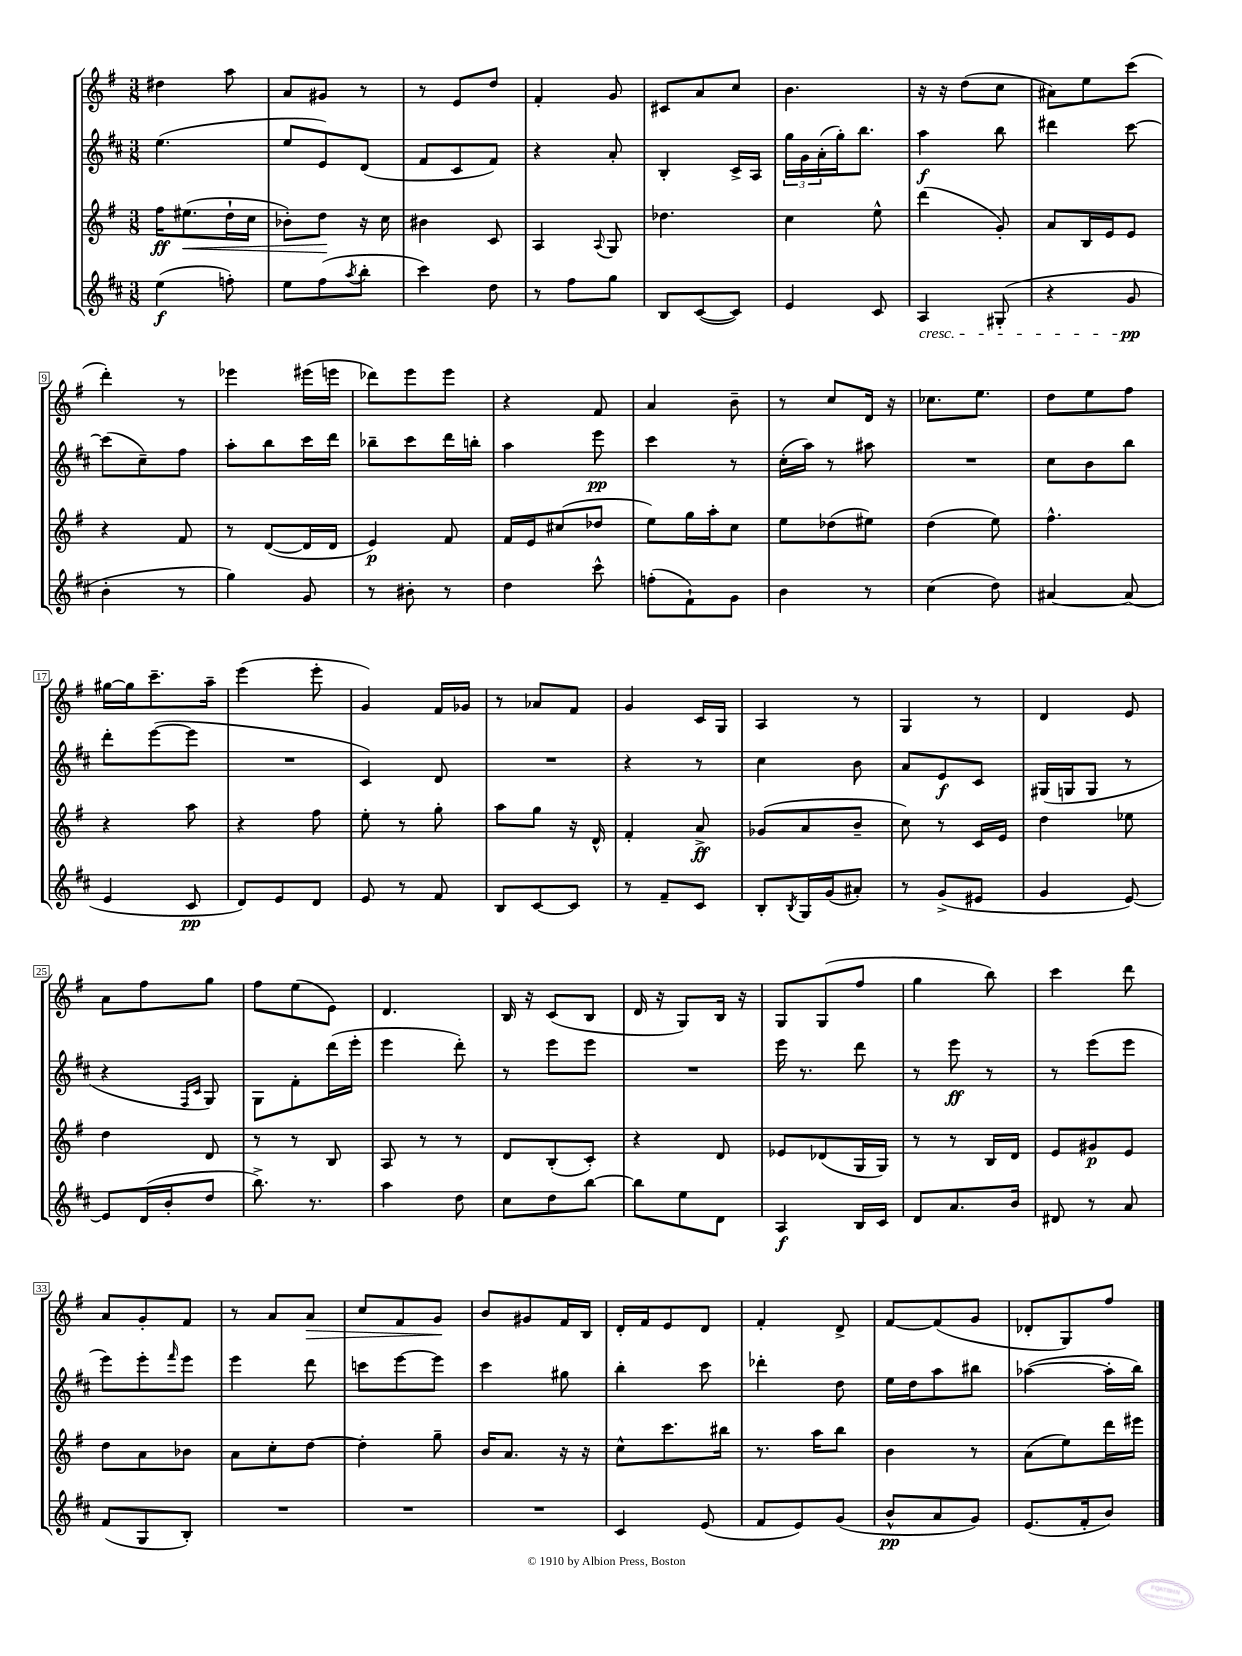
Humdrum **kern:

**kern	**kern	**kern	**kern
*staff4	*staff3	*staff2	*staff1
*clefG2	*clefG2	*clefG2	*clefG2
*k[f#c#]	*k[f#]	*k[f#c#]	*k[f#]
*M3/8	*M3/8	*M3/8	*M3/8
(4ee	16ff#	(4.ee	4dd#
.	(8.ee#	.	.
8ff')	16dd`	.	8aa
.	16cc	.	.
=	=	=	=
8ee	8b-')	8ee	8a
(8ff#	8dd	8e)	8g#
8qaa	.	.	.
8bb'	16r	(8d	8r
.	16cc	.	.
=	=	=	=
4ccc#)	4b#	8f#	8r
.	.	8c#	8e
8dd	8c	8f#)	8dd
=	=	=	=
8r	4A	4r	4f#'
8ff#	.	.	.
.	8qqA	.	.
8gg	8G	8a'	8g
=	=	=	=
8B	4.dd-	4B'	8c#
([8c#	.	.	8a
8c#])	.	16c#^	8cc
.	.	16A	.
=	=	=	=
4e	4cc	24gg	4.b
.	.	24g	.
.	.	(24a'	.
.	.	16gg')	.
.	.	8.bb	.
8c#	8ee^^	.	.
=	=	=	=
4A	(4ddd	4aa	16r
.	.	.	16r
.	.	.	(8dd
(8G#'	8g')	8bb	8cc
=	=	=	=
4r	8a	4ddd#	8a#)
.	16B	.	8ee
.	16e	.	.
8g	8e	[8ccc#	(8ccc
=	=	=	=
4b'	4r	(8ccc#]	4ddd')
.	.	8cc#~)	.
8r	8f#	8ff#	8r
=	=	=	=
4gg)	8r	8aa'	4eee-
.	([8d	8bb	.
8g	16d]	16ccc#	(16eee#
.	16d	16ddd	16eee
=	=	=	=
8r	4e)	8bb-~	8ddd-)
8b#'	.	8ccc#	8eee
8r	8f#	16ddd	8eee
.	.	16bb'	.
=	=	=	=
4dd	16f#	4aa	4r
.	16e	.	.
.	(8cc#	.	.
8ccc#^^	8dd-	8eee	8f#
=	=	=	=
(8ff'	8ee)	4ccc#	4a
8f#`)	16gg	.	.
.	16aa'	.	.
8g	8cc	8r	8b~
=	=	=	=
4b	8ee	(16cc#'	8r
.	.	16aa)	.
.	(8dd-	8r	8cc
8r	8ee#)	8aa#	16d
.	.	.	16r
=	=	=	=
(4cc#	(4dd	4.r	8.cc-
.	.	.	8.ee
8dd)	8ee)	.	.
=	=	=	=
[4a#	4.ff#^^	8cc#	8dd
.	.	8b	8ee
(8a#]	.	8bb	8ff#
=	=	=	=
4e	4r	8ddd'	[16gg#
.	.	.	16gg#]
.	.	([8eee	8.ccc~
8c#	8aa	8eee]	.
.	.	.	16aa~
=	=	=	=
8d)	4r	4.r	(4eee
8e	.	.	.
8d	8ff#	.	8eee'
=	=	=	=
8e	8ee'	4c#)	4g)
8r	8r	.	.
8f#	8gg'	8d	16f#
.	.	.	16g-
=	=	=	=
8B	8aa	4.r	8r
[8c#	8gg	.	8a-
8c#]	16r	.	8f#
.	16d^^	.	.
=	=	=	=
8r	4f#'	4r	4g
8f#~	.	.	.
8c#	8a^	8r	16c
.	.	.	16G
=	=	=	=
8B'	(8g-	4cc#	4A
8qB	.	.	.
16G	8a	.	.
(16g	.	.	.
8a#')	8b~	8b	8r
=	=	=	=
8r	8cc)	8a	4G
(8g^	8r	8e	.
8e#	16c	8c#	8r
.	16e	.	.
=	=	=	=
4g	4dd	(16G#	4d
.	.	16G	.
.	.	8G	.
[8e)	8ee-	8r	8e
=	=	=	=
8e]	4dd	4r	8a
(16d	.	.	8ff#
16b'	.	.	.
.	.	16qqF#	.
.	.	16qqc#	.
8dd	8d	8G)	8gg
=	=	=	=
8.bb^)	8r	8G	8ff#
.	8r	8f#'	(8ee
8.r	.	.	.
.	8B	(16ddd	8e)
.	.	16eee'	.
=	=	=	=
4aa	8A	4eee	4.d
.	8r	.	.
8dd	8r	8ddd')	.
=	=	=	=
8cc#	8d	8r	16B
.	.	.	16r
8dd	(8B'	8eee	(8c
[8bb	8c')	8eee	8B
=	=	=	=
8bb]	4r	4.r	16d
.	.	.	16r
8ee	.	.	8G)
8d	8d	.	16B
.	.	.	16r
=	=	=	=
4A	8e-	16eee	8G
.	.	8.r	.
.	(8d-	.	(8G
16B	16G	8ddd	8ff#
16c#	16G)	.	.
=	=	=	=
8d	8r	8r	4gg
8.a	8r	8eee	.
.	16B	8r	8bb)
16b	16d	.	.
=	=	=	=
8d#	8e	8r	4ccc
8r	8g#	(8eee	.
8a	8e	8eee	8ddd
=	=	=	=
(8f#	8dd	8eee)	8a
8G	8a	8eee'	8g'
.	.	16qqfff#	.
8B')	8b-	8eee	8f#
=	=	=	=
4.r	8a	4eee	8r
.	8cc'	.	8a
.	[8dd	8ddd	8a
=	=	=	=
4.r	4dd']	8ccc	8cc
.	.	[8eee	8f#
.	8gg~	8eee]	8g
=	=	=	=
4.r	16b	4ccc#	8b
.	8.a	.	.
.	.	.	8g#
.	16r	8gg#	16f#
.	16r	.	16B
=	=	=	=
4c#	8cc^^	4bb'	16d'
.	.	.	16f#
.	8.ccc	.	8e
(8e	.	8ccc#	8d
.	16bb#	.	.
=	=	=	=
8f#	8.r	4ddd-'	4f#'
8e)	.	.	.
.	16aa	.	.
(8g	8bb	8dd	8d^
=	=	=	=
8b^^	4b	16ee	[8f#
.	.	16dd	.
8a	.	8aa	(8f#]
8g)	8r	8bb#	8g
=	=	=	=
(8.e	(8a	([4aa-	8d-'
.	8ee)	.	8G)
16f#'	.	.	.
8b)	16ddd	16aa-']	8ff#
.	16eee#	16bb)	.
==	==	==	==
*-	*-	*-	*-
